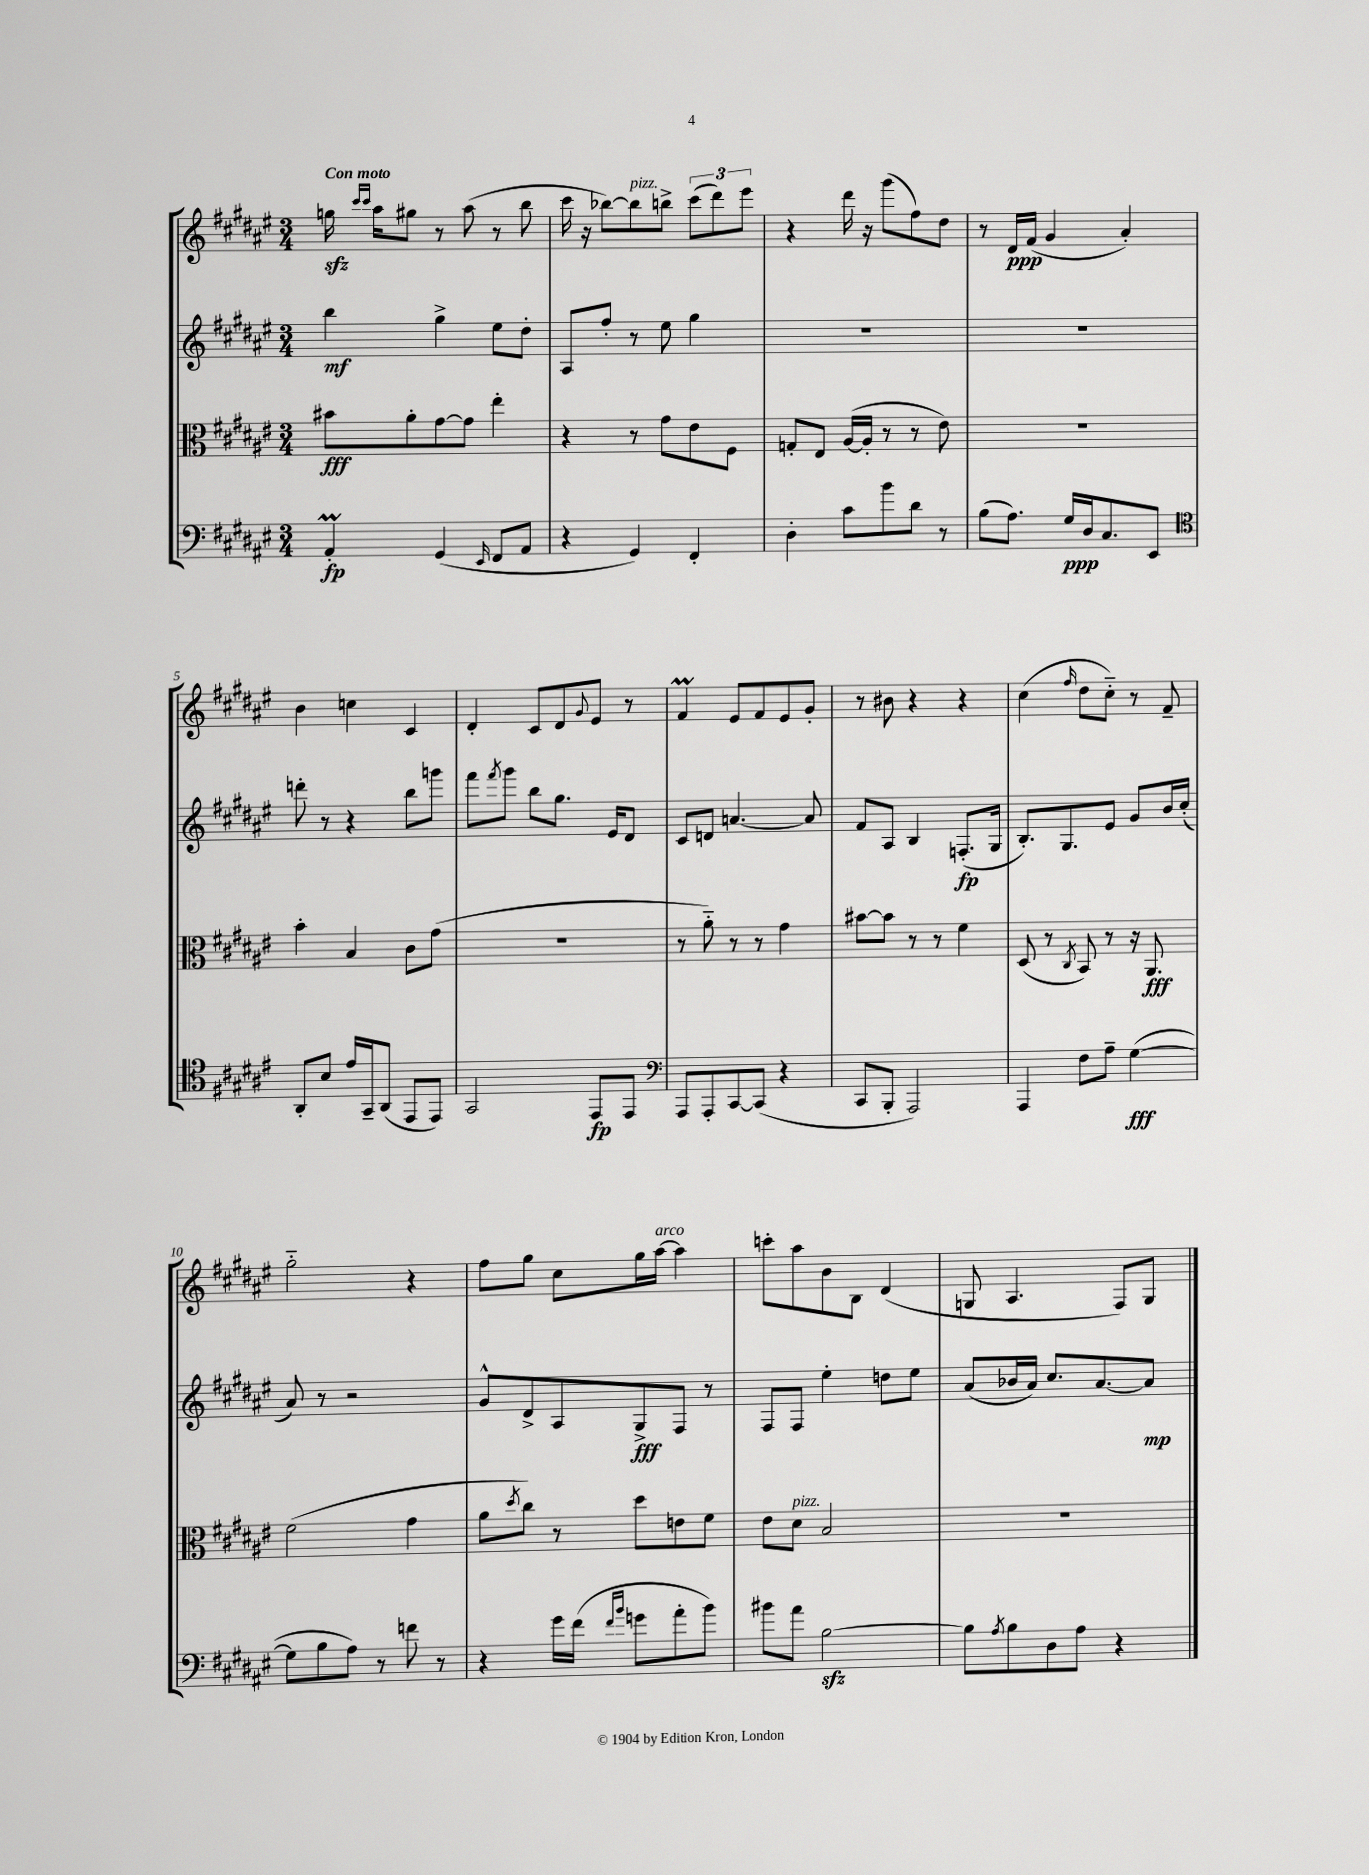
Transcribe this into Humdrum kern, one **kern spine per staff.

**kern	**dynam	**kern	**dynam	**kern	**dynam	**kern	**dynam
*part4	*part4	*part3	*part3	*part2	*part2	*part1	*part1
*staff4	*staff4	*staff3	*staff3	*staff2	*staff2	*staff1	*staff1
*clefF4	*	*clefC3	*	*clefG2	*	*clefG2	*
*k[f#c#g#d#a#e#]	*	*k[f#c#g#d#a#e#]	*	*k[f#c#g#d#a#e#]	*	*k[f#c#g#d#a#e#]	*
*M3/4	*	*M3/4	*	*M3/4	*	*M3/4	*
=1	=1	=1	=1	=1	=1	=1	=1
!	!	!	!	!	!	!LO:TX:a:B:t=Con moto	!
4AA#m'/	fp	8b#X\L	fff	4bb\	mf	16ggnzz\	.
.	.	.	.	.	.	16qqccc#/LL	.
.	.	.	.	.	.	16qqccc#/JJ	.
.	.	.	.	.	.	16aa#\KL	.
.	.	8a#'\	.	.	.	8gg#X\J	.
(4GG#/	.	[8g#\	.	4gg#^\	.	8r	.
.	.	8g#\J]	.	.	.	(8aa#\	.
16qqEE#/	.	.	.	.	.	.	.
8FF#/L	.	4ee#'\	.	8ee#\L	.	8r	.
8AA#/J	.	.	.	8dd#'\J	.	8bb\	.
=2	=2	=2	=2	=2	=2	=2	=2
4r	.	4r	.	8A#/L	.	16ccc#\	.
.	.	.	.	.	.	16r	.
.	.	.	.	8ff#'/J	.	[8bb-X\L)	.
!	!	!	!	!	!	!LO:TX:a:i:t=pizz.	!
4GG#/)	.	8r	.	8r	.	8bb-\]	.
.	.	8g#\L	.	8ee#\	.	8bbn^\J	.
4FF#'/	.	8e#\	.	4gg#\	.	(12ccc#\L	.
.	.	.	.	.	.	12ddd#\)	.
.	.	8F#\J	.	.	.	.	.
.	.	.	.	.	.	12eee#\J	.
=3	=3	=3	=3	=3	=3	=3	=3
4D#'\	.	8Gn'/L	.	2.r	.	4r	.
.	.	8E#/J	.	.	.	.	.
8c#\L	.	([16A#/LL	.	.	.	16ddd#\	.
.	.	16A#'/JJ]	.	.	.	16r	.
8b\	.	8r	.	.	.	(8ggg#\L	.
8d#\J	.	8r	.	.	.	8ff#\)	.
8r	.	8e#\)	.	.	.	8dd#\J	.
=4	=4	=4	=4	=4	=4	=4	=4
(8B\L	.	2.r	.	2.r	.	8r	.
8.A#\J)	.	.	.	.	.	16d#/LL	ppp
.	.	.	.	.	.	(16f#/JJ	.
.	.	.	.	.	.	4g#/	.
16G#/LL	ppp	.	.	.	.	.	.
16D#/J	.	.	.	.	.	.	.
8.C#/	.	.	.	.	.	.	.
.	.	.	.	.	.	4a#'/)	.
8EE#/J	.	.	.	.	.	.	.
!!LO:LB:g=z
=5	=5	=5	=5	=5	=5	=5	=5
*clefC4	*	*	*	*	*	*	*
8AA#'/L	.	4b'\	.	8dddn'\	.	4b\	.
8B/J	.	.	.	8r	.	.	.
16e#/LL	.	4B/	.	4r	.	4ccn\	.
16GG#~/J	.	.	.	.	.	.	.
(8AA#/J	.	.	.	.	.	.	.
8EE#/L	.	8c#\L	.	8bb\L	.	4c#/	.
8EE#/J)	.	(8g#\J	.	8gggn\J	.	.	.
=6	=6	=6	=6	=6	=6	=6	=6
2GG#/	.	2.r	.	8fff#\L	.	4d#'/	.
.	.	.	.	8qfff#/	.	.	.
.	.	.	.	8ggg#\J	.	.	.
.	.	.	.	8bb\L	.	8c#/L	.
.	.	.	.	8.gg#\J	.	8d#/	.
.	.	.	.	.	.	8qqg#/	.
8EE#/L	fp	.	.	.	.	8e#/J	.
.	.	.	.	16e#/KL	.	.	.
8EE#/J	.	.	.	8d#/J	.	8r	.
=7	=7	=7	=7	=7	=7	=7	=7
*clefF4	*	*	*	*	*	*	*
8AAA#/L	.	8r	.	8c#/L	.	4f#M/	.
8AAA#'/	.	8a#\)	.	8dn/J	.	.	.
[8CC#/	.	8r	.	[4.an/	.	8e#/L	.
(8CC#/J]	.	8r	.	.	.	8f#/	.
4r	.	4g#\	.	.	.	8e#/	.
.	.	.	.	8a/]	.	8g#'/J	.
=8	=8	=8	=8	=8	=8	=8	=8
8CC#/L	.	[8b#X\L	.	8f#/L	.	8r	.
8BBB'/J	.	8b#\J]	.	8A#/J	.	8b#X\	.
2AAA#/)	.	8r	.	4B/	.	4r	.
.	.	8r	.	.	.	.	.
.	.	4f#\	.	(8.Fn'/L	fp	4r	.
.	.	.	.	16G#/Jk	.	.	.
=9	=9	=9	=9	=9	=9	=9	=9
4AAA#/	.	(8D#/	.	8.B'/L)	.	(4cc#\	.
.	.	8r	.	.	.	.	.
.	.	.	.	8.G#/	.	.	.
.	.	8qC#/	.	.	.	16qqff#/	.
8F#\L	.	8BB/)	.	.	.	8dd#\L	.
8A#~\J	.	8r	.	8e#/J	.	8cc#\J)	.
([4G#\	fff	16r	.	8g#/L	.	8r	.
.	.	8.AA#/	fff	.	.	.	.
.	.	.	.	16b/L	.	8f#~/	.
.	.	.	.	(16cc#'/JJ	.	.	.
!!LO:LB:g=z
=10	=10	=10	=10	=10	=10	=10	=10
8G#\L]	.	(2f#\	.	8a#/)	.	2gg#\	.
8B\	.	.	.	8r	.	.	.
8A#\J)	.	.	.	2r	.	.	.
8r	.	.	.	.	.	.	.
8fn\	.	4g#\	.	.	.	4r	.
8r	.	.	.	.	.	.	.
=11	=11	=11	=11	=11	=11	=11	=11
4r	.	8a#\L	.	8g#^^/L	.	8ff#\L	.
.	.	8qdd#/	.	.	.	.	.
.	.	8cc#\J)	.	8d#^/	.	8gg#\J	.
16g#\LL	.	8r	.	8A#/	.	8cc#\L	.
(16f#\JJ	.	.	.	.	.	.	.
16qqf#/LL	.	.	.	.	.	.	.
16qqb/JJ	.	.	.	.	.	.	.
8gn\L	.	8dd#\L	.	8G#^/	fff	16gg#\L	.
!	!	!	!	!	!	!LO:TX:a:i:t=arco	!
.	.	.	.	.	.	[16aa#\JJ	.
8a#'\	.	8en\	.	8F#/J	.	4aa#\]	.
8b\J)	.	8f#\J	.	8r	.	.	.
=12	=12	=12	=12	=12	=12	=12	=12
8b#X\L	.	8e#\L	.	8F#/L	.	8cccn'\L	.
!	!	!LO:TX:a:i:t=pizz.	!	!	!	!	!
8a#\J	.	8d#\J	.	8F#/J	.	8aa#\	.
[2Bzz\	.	2B/	.	4ee#'\	.	8b\	.
.	.	.	.	.	.	8B\J	.
.	.	.	.	8ddn\L	.	(4d#/	.
.	.	.	.	8ee#\J	.	.	.
=13	=13	=13	=13	=13	=13	=13	=13
8B\L]	.	2.r	.	(8a#/L	.	8Gn/	.
8qA#/	.	.	.	.	.	.	.
8B\	.	.	.	16b-X/L	.	4.A#/	.
.	.	.	.	16a#/JJ)	.	.	.
8D#\	.	.	.	8.cc#/L	.	.	.
8A#\J	.	.	.	.	.	.	.
.	.	.	.	[8.a#/	.	.	.
4r	.	.	.	.	.	8F#/L)	.
.	.	.	.	8a#/J]	mp	8G/J	.
==	==	==	==	==	==	==	==
*-	*-	*-	*-	*-	*-	*-	*-
